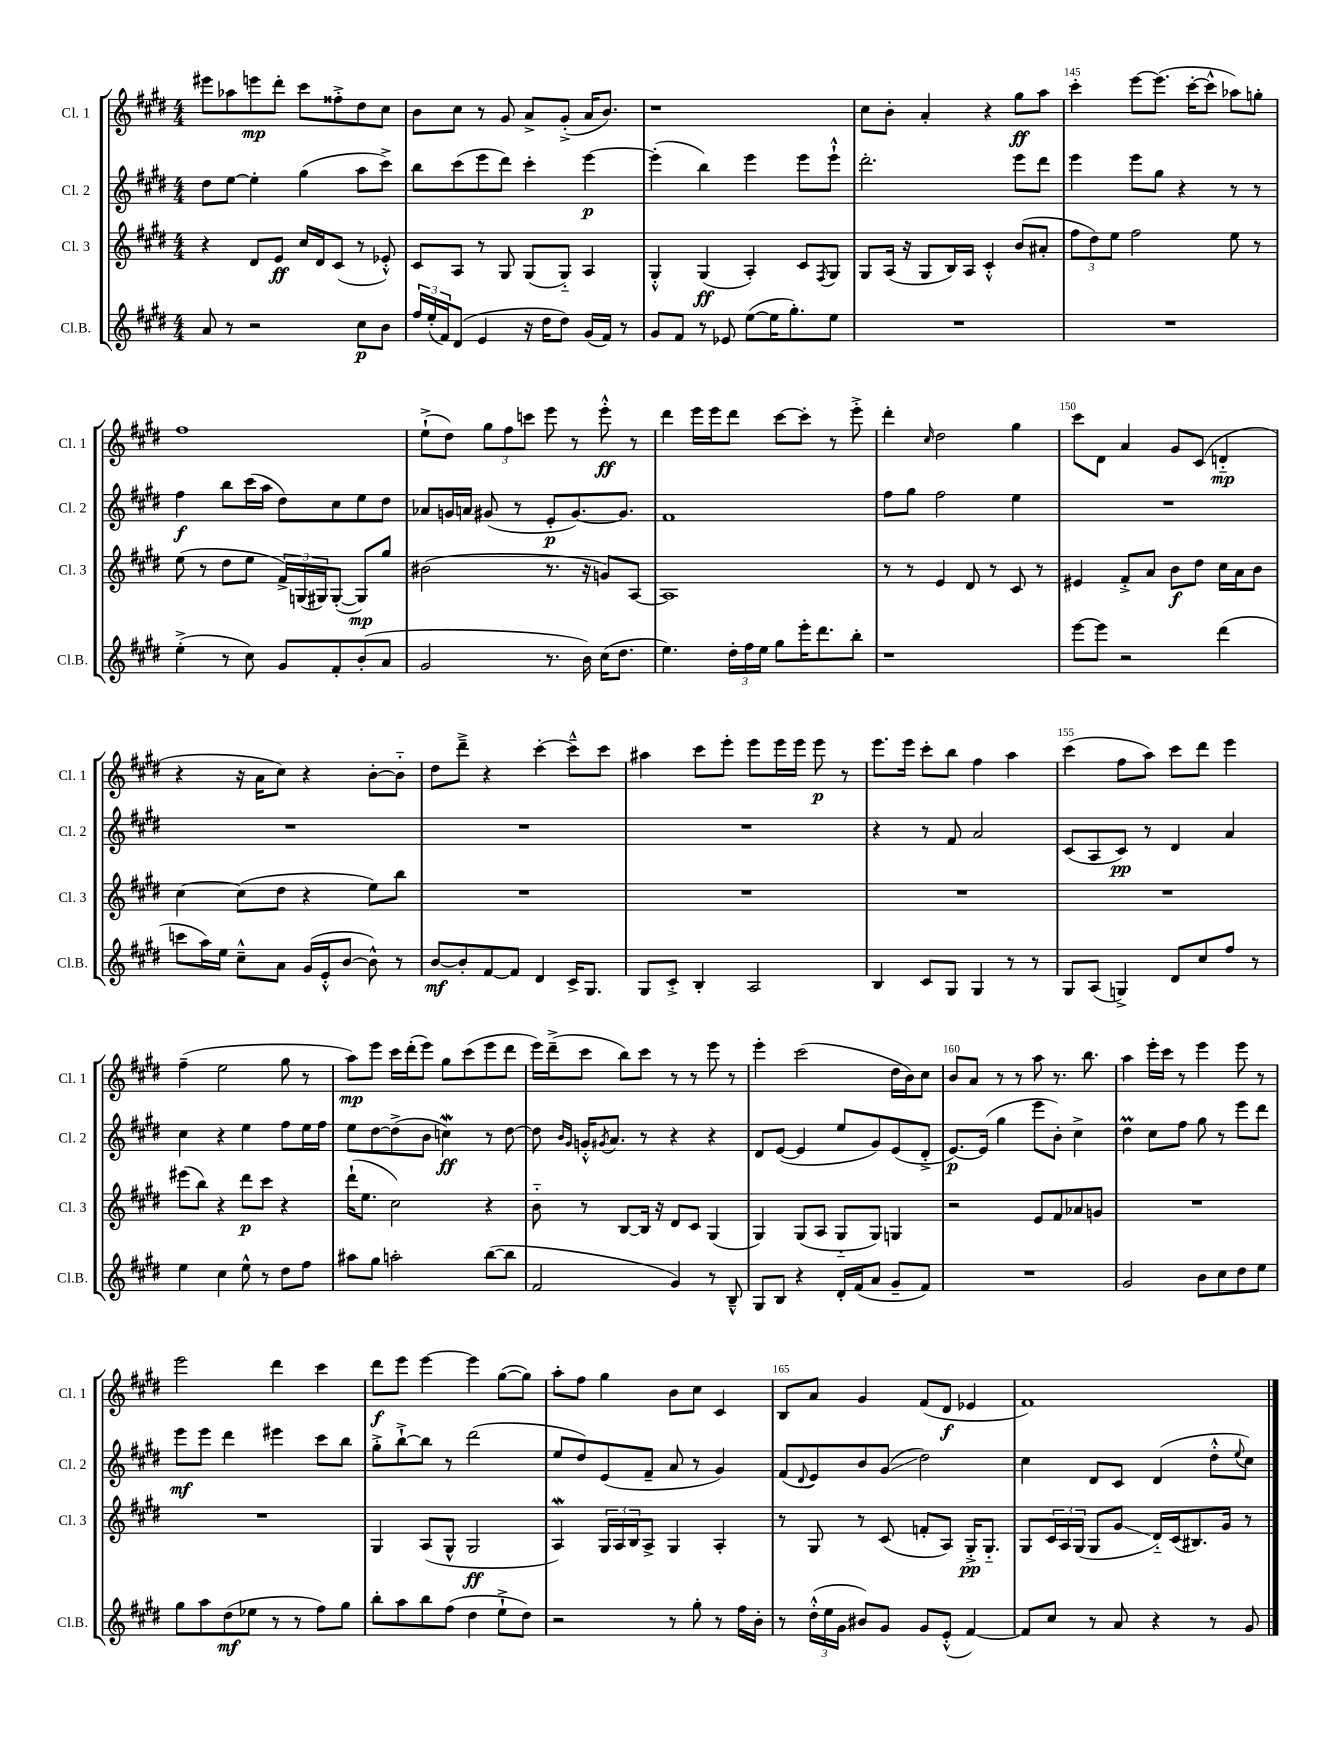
<<
\new StaffGroup <<
\new Staff = "s0" \with { instrumentName = "Cl. 1" shortInstrumentName = "Cl. 1" } {
    \clef treble \key e \major \numericTimeSignature \time 4/4
    eis'''8 aes''8 e'''8\mp dis'''8-. cis'''8 fisis''8-.-> dis''8 cis''8 |
    b'8 cis''8 r8 gis'8 a'8-> gis'8-.->( a'16 b'8.) |
    r1 |
    cis''8 b'8-. a'4-. r4 gis''8\ff a''8 |
    cis'''4-. e'''8~ e'''8.( cis'''16~-. cis'''8-^ aes''8) g''8-. |
    fis''1 |
    e''8-!->( dis''8) \tuplet 3/2 { gis''8 fis''8 c'''8 } e'''8 r8 e'''8-.-^\ff r8 |
    dis'''4 e'''16 e'''16 dis'''8 cis'''8~ cis'''8-. r8 e'''8-.-> |
    dis'''4-. \grace { cis''16 } dis''2 gis''4 |
    cis'''8 dis'8 a'4 gis'8 cis'8( d'4-_\mp |
    r4 r16 a'16 cis''8) r4 b'8~-. b'8-_ |
    dis''8 dis'''8---> r4 cis'''4~-. cis'''8---^ cis'''8 |
    ais''4 cis'''8 e'''8-. e'''8 e'''16 e'''16 e'''8\p r8 |
    e'''8. e'''16 cis'''8-. b''8 fis''4 a''4 |
    cis'''4( fis''8 a''8) cis'''8 dis'''8 e'''4 |
    fis''4--( e''2 gis''8 r8 |
    a''8\mp) e'''8 cis'''16 dis'''16-.( e'''8) gis''8 cis'''8( e'''8 dis'''8 |
    e'''16) dis'''16--->( cis'''8 b''8) cis'''8 r8 r8 e'''8 r8 |
    e'''4-. cis'''2( dis''16 b'16) cis''8 |
    b'8 a'8 r8 r8 a''8 r8. b''8. |
    a''4 e'''16-. cis'''16 r8 e'''4 e'''8 r8 |
    e'''2 dis'''4 cis'''4 |
    dis'''8\f e'''8 e'''4~ e'''4 gis''8~( gis''8) |
    a''8-. fis''8 gis''4 b'8 cis''8 cis'4 |
    b8 a'8 gis'4 fis'8( dis'8\f ees'4 |
    fis'1) \bar "|." |
}
\new Staff = "s1" \with { instrumentName = "Cl. 2" shortInstrumentName = "Cl. 2" } {
    \clef treble \key e \major \numericTimeSignature \time 4/4
    dis''8 e''8~ e''4-. gis''4( a''8 cis'''8->) |
    b''8 cis'''8( e'''8 dis'''8) cis'''4-. e'''4~\p |
    e'''4-.( b''4) e'''4 e'''8 e'''8-!-^ |
    dis'''2.-. e'''8 dis'''8 |
    e'''4 e'''8 gis''8 r4 r8 r8 |
    fis''4\f b''8 cis'''16( a''16 dis''8) cis''8 e''8 dis''8 |
    aes'8 g'16 a'16 gis'8( r8 e'8-.\p gis'8.~) gis'8. |
    fis'1 |
    fis''8 gis''8 fis''2 e''4 |
    R1 |
    R1 |
    R1 |
    R1 |
    r4 r8 fis'8 a'2 |
    cis'8( a8 cis'8\pp) r8 dis'4 a'4 |
    cis''4 r4 e''4 fis''8 e''16 fis''16 |
    e''8 dis''8~ dis''8->( b'8 c''4\mordent\ff) r8 dis''8~ |
    dis''8 \grace { b'16 gis'16 } g'16-.-^ \acciaccatura { gis'8 } a'8. r8 r4 r4 |
    dis'8 e'8~( e'4 e''8 gis'8) e'8( dis'8-.-> |
    e'8.~\p) e'16( gis''4 e'''8 b'8-.) cis''4-> |
    dis''4\prall cis''8 fis''8 gis''8 r8 e'''8 dis'''8 |
    e'''8\mf e'''8 dis'''4 eis'''4 cis'''8 b''8 |
    gis''8-.-> b''8~-!-> b''8 r8 dis'''2( |
    e''8 dis''8) e'8( fis'8-- a'8 r8 gis'4) |
    fis'8( \appoggiatura { dis'8 } e'8) b'8 gis'8\glissando( dis''2) |
    cis''4 dis'8 cis'8 dis'4( dis''8-.-^ \appoggiatura { e''8 } cis''8) \bar "|." |
}
\new Staff = "s2" \with { instrumentName = "Cl. 3" shortInstrumentName = "Cl. 3" } {
    \clef treble \key e \major \numericTimeSignature \time 4/4
    r4 dis'8 e'8\ff cis''16 dis'16 cis'8( r8 ees'8-.-^) |
    cis'8 a8 r8 gis8 gis8( gis8-_) a4 |
    gis4-.-^ gis4\ff( a4-.) cis'8 \acciaccatura { fis8 } gis8 |
    gis8 a16( r16 gis8 b16) a16 cis'4-.-^ b'8( ais'8-. |
    \tuplet 3/2 { fis''8 dis''8) e''8 } fis''2 e''8 r8 |
    e''8( r8 dis''8 e''8 \tuplet 3/2 { fis'16->) g16( gis16) } gis8~-.( gis8\mp) gis''8 |
    bis'2( r8. r16 g'8) a8~ |
    a1 |
    r8 r8 e'4 dis'8 r8 cis'8 r8 |
    eis'4 fis'8-.-> a'8 b'8\f dis''8 cis''16 a'16 b'8 |
    cis''4~ cis''8( dis''8 r4 e''8) b''8 |
    R1 |
    R1 |
    R1 |
    R1 |
    eis'''8( b''8) r4 dis'''8\p cis'''8 r4 |
    dis'''16-!( e''8. cis''2) r4 |
    b'8-_ r8 b8~ b16 r16 dis'8 cis'8 gis4( |
    gis4) gis8( a8 gis8-_ gis8) g4 |
    r2 e'8 fis'8 aes'8 g'8 |
    R1 |
    R1 |
    gis4 a8( gis8-^ gis2\ff |
    a4\mordent) \tuplet 3/2 { gis16 a16 b16 } a8-> gis4 a4-. |
    r8 gis8 r8 cis'8( f'8-. a8) gis16-.->\pp gis8.-_ |
    gis8 \tuplet 3/2 { cis'16 a16 gis16( } gis8 gis'8\glissando dis'16-_) cis'16( bis8.) gis'16 r8 \bar "|." |
}
\new Staff = "s3" \with { instrumentName = "Cl.B." shortInstrumentName = "Cl.B." } {
    \clef treble \key e \major \numericTimeSignature \time 4/4
    a'8 r8 r2 cis''8\p b'8 |
    \tuplet 3/2 { fis''16 e''16-.( fis'16) } dis'8( e'4 r16 dis''16 dis''8) gis'16( fis'16) r8 |
    gis'8 fis'8 r8 ees'8 e''8~( e''16 gis''8.-.) e''8 |
    R1 |
    R1 |
    e''4-.->( r8 cis''8) gis'8 fis'8-. b'8-.( a'8 |
    gis'2 r8. b'16) cis''16( dis''8. |
    e''4.) \tuplet 3/2 { dis''16-. fis''16 e''16 } gis''8 e'''16-. dis'''8. b''8-. |
    r1 |
    e'''8~ e'''8 r2 dis'''4( |
    c'''8 a''16) e''16 cis''8---^ a'8 gis'16( e'16-.-^ b'8~ b'8-^) r8 |
    b'8~\mf b'8-. fis'8~ fis'8 dis'4 cis'16-> gis8. |
    gis8 cis'8-.-> b4-. a2 |
    b4 cis'8 gis8 gis4 r8 r8 |
    gis8 a8( g4->) dis'8 cis''8 fis''8 r8 |
    e''4 cis''4 e''8-^ r8 dis''8 fis''8 |
    ais''8 gis''8 a''2-. b''8~( b''8 |
    fis'2 gis'4) r8 b8---^ |
    gis8 b8 r4 dis'16-. fis'16( a'8 gis'8-- fis'8) |
    R1 |
    gis'2 b'8 cis''8 dis''8 e''8 |
    gis''8 a''8 dis''8\mf( ees''8 r8 r8 fis''8) gis''8 |
    b''8-. a''8 b''8 fis''8( dis''4 e''8-!-> dis''8) |
    r2 r8 gis''8-. r8 fis''16 b'16-. |
    r8 \tuplet 3/2 { dis''16-.-^( e''16 gis'16 } bis'8) gis'8 gis'8 e'8-.-^( fis'4~) |
    fis'8 cis''8 r8 a'8 r4 r8 gis'8 \bar "|." |
}
>>
>>
\layout { \context { \Score currentBarNumber = #141 \override BarNumber.break-visibility = ##(#f #t #t) barNumberVisibility = #(every-nth-bar-number-visible 5) } }
